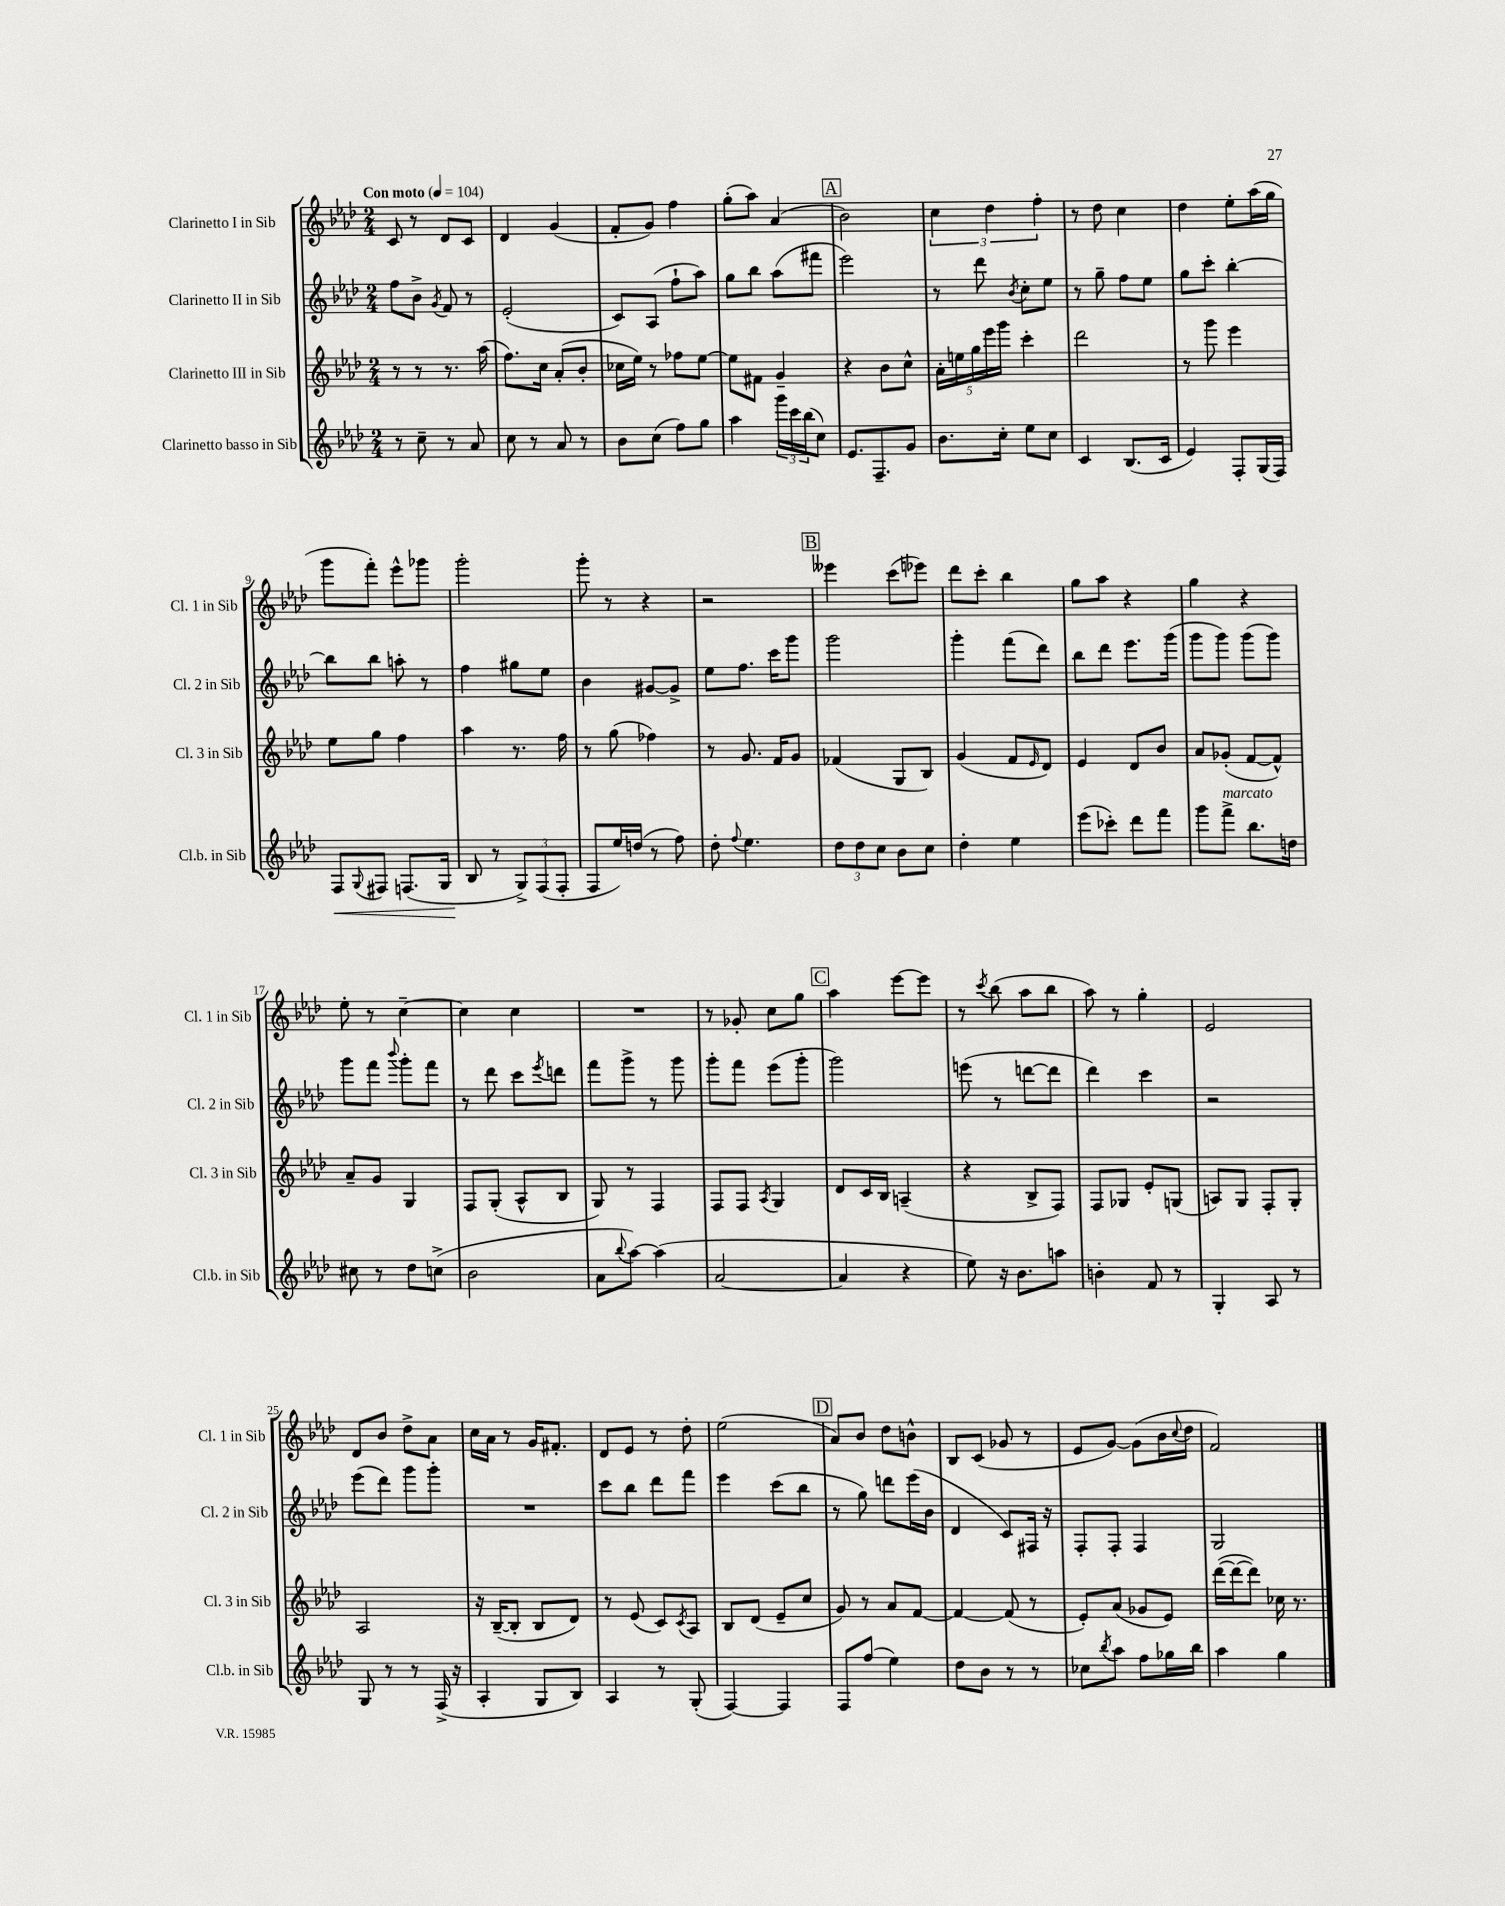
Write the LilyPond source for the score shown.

<<
\new StaffGroup <<
\new Staff = "s0" \with { instrumentName = "Clarinetto I in Sib" shortInstrumentName = "Cl. 1 in Sib" } {
    \clef treble \key aes \major \numericTimeSignature \time 2/4 \tempo "Con moto" 4 = 104
    c'8 r8 des'8 c'8 |
    des'4 g'4( |
    f'8-. g'8) f''4 |
    g''8-.( aes''8) aes'4( |
    \mark \markup { \box "A" } bes'2) |
    \tuplet 3/2 { c''4 des''4 f''4-. } |
    r8 des''8 c''4 |
    des''4 ees''8-. aes''16( g''16 |
    g'''8 f'''8-.) ees'''8-^ ges'''8 |
    g'''2-. |
    g'''8-. r8 r4 |
    r2 |
    \mark \markup { \box "B" } eeses'''4 c'''8( ees'''8) |
    des'''8 c'''8-. bes''4 |
    g''8 aes''8 r4 |
    g''4 r4 |
    ees''8-. r8 c''4~-- |
    c''4 c''4 |
    R2 |
    r8 ges'8-. c''8 g''8 |
    \mark \markup { \box "C" } aes''4 ees'''8~ ees'''8 |
    r8 \acciaccatura { c'''8 } bes''8( aes''8 bes''8 |
    aes''8) r8 g''4-. |
    ees'2 |
    des'8 bes'8 des''8-> aes'8 |
    c''16 aes'16 r8 g'16 fis'8.-. |
    des'8 ees'8 r8 des''8-. |
    ees''2( |
    \mark \markup { \box "D" } aes'8) bes'8 des''8 b'8-^ |
    bes8 c'8( ges'8 r8 |
    ees'8 g'8~) g'8( bes'16 \appoggiatura { c''8 } des''16 |
    f'2) \bar "|." |
}
\new Staff = "s1" \with { instrumentName = "Clarinetto II in Sib" shortInstrumentName = "Cl. 2 in Sib" } {
    \clef treble \key aes \major \numericTimeSignature \time 2/4
    f''8 bes'8-> \acciaccatura { g'8 } f'8 r8 |
    ees'2-.( |
    c'8) aes8( f''8-! aes''8) |
    g''8 bes''8 aes''8( fis'''8 |
    \mark \markup { \box "A" } ees'''2) |
    r8 des'''8 \acciaccatura { bes'8 } c''8-. ees''8 |
    r8 g''8-- f''8 ees''8 |
    g''8 c'''8-. bes''4~-. |
    bes''8 bes''8 a''8-. r8 |
    f''4 gis''8 ees''8 |
    bes'4 gis'8~ gis'8-> |
    ees''8 f''8. c'''16 g'''8 |
    \mark \markup { \box "B" } g'''2 |
    g'''4-. f'''8( des'''8) |
    bes''8 des'''8 ees'''8. g'''16( |
    g'''8 g'''8) g'''8( g'''8) |
    g'''8 f'''8 \appoggiatura { bes'''8 } g'''8-. f'''8 |
    r8 des'''8 c'''8 \acciaccatura { ees'''8 } d'''8 |
    f'''8 g'''8-> r8 g'''8 |
    g'''8-. f'''8 ees'''8( g'''8-. |
    \mark \markup { \box "C" } g'''2) |
    e'''8( r8 d'''8~ d'''8 |
    des'''4) c'''4 |
    r2 |
    ees'''8( des'''8) g'''8 g'''8-. |
    R2 |
    c'''8 bes''8 des'''8 f'''8 |
    ees'''4 c'''8( bes''8 |
    \mark \markup { \box "D" } r8 g''8) d'''8 ees'''16( bes'16 |
    des'4 c'8) fis16 r16 |
    f8-. f8-. f4 |
    g2 \bar "|." |
}
\new Staff = "s2" \with { instrumentName = "Clarinetto III in Sib" shortInstrumentName = "Cl. 3 in Sib" } {
    \clef treble \key aes \major \numericTimeSignature \time 2/4
    r8 r8 r8. aes''16( |
    f''8.) c''16 aes'8-.( bes'8-. |
    ces''16 ees''16) r8 fes''8 ees''8~ |
    ees''8 fis'8 g'4-- |
    \mark \markup { \box "A" } r4 bes'8 c''8-^ |
    \tuplet 5/4 { aes'16-. e''16 g''16 ees'''16 g'''16 } c'''4-. |
    des'''2 |
    r8 g'''8 ees'''4 |
    ees''8 g''8 f''4 |
    aes''4 r8. f''16 |
    r8 g''8( fes''4) |
    r8 g'8. f'16 g'8 |
    \mark \markup { \box "B" } fes'4( g8 bes8) |
    g'4( f'8 \grace { ees'16 } des'8) |
    ees'4 des'8 bes'8 |
    aes'8 ges'8-.( f'8~ f'8-^) |
    aes'8-- g'8 g4 |
    f8 g8-.( aes8-^ bes8 |
    g8) r8 f4 |
    f8 f8 \acciaccatura { aes8 } g4 |
    \mark \markup { \box "C" } des'8 c'16 bes16 a4--( |
    r4 bes8-> f8) |
    f8 ges8 ees'8-. g8( |
    a8) g8 f8-. g8-. |
    aes2 |
    r16 bes16~--( bes8-. bes8 des'8) |
    r8 ees'8( c'8) \acciaccatura { c'8 } aes8 |
    bes8 des'8( ees'8-- c''8 |
    \mark \markup { \box "D" } g'8) r8 aes'8 f'8~ |
    f'4~ f'8( r8 |
    ees'8-.) aes'8( ges'8 ees'8) |
    des'''16~( des'''16~ des'''8) ces''16 r8. \bar "|." |
}
\new Staff = "s3" \with { instrumentName = "Clarinetto basso in Sib" shortInstrumentName = "Cl.b. in Sib" } {
    \clef treble \key aes \major \numericTimeSignature \time 2/4
    r8 c''8-- r8 aes'8 |
    c''8 r8 aes'8 r8 |
    bes'8 c''8( f''8) g''8 |
    aes''4 \tuplet 3/2 { g'''16 c'''16 bes''16( } c''8) |
    \mark \markup { \box "A" } ees'8. f8.-- g'8 |
    bes'8. c''16-. ees''8 c''8 |
    c'4 bes8.( c'16 |
    ees'4) f8-. g16( f16) |
    f8\< \appoggiatura { g8 } fis8 f8.( g16 |
    bes8\! r8 \tuplet 3/2 { g8->) f8( f8-. } |
    f8 ees''16) d''16( r8 f''8) |
    des''8-. \appoggiatura { f''8 } ees''4. |
    \mark \markup { \box "B" } \tuplet 3/2 { des''8 des''8 c''8 } bes'8 c''8 |
    des''4-. ees''4 |
    ees'''8( ces'''8-.) des'''8 f'''8 |
    g'''8 f'''8->^\markup { \italic "marcato" } bes''8. d''16 |
    cis''8 r8 des''8 c''8->( |
    bes'2 |
    aes'8 \appoggiatura { bes''8 } aes''8~) aes''4( |
    aes'2~ |
    \mark \markup { \box "C" } aes'4 r4 |
    ees''8) r16 bes'8. a''8 |
    b'4-. f'8 r8 |
    g4-. aes8 r8 |
    g8 r8 r8 f16->( r16 |
    aes4-. g8 bes8) |
    aes4 r8 g8-.( |
    f4~) f4 |
    \mark \markup { \box "D" } f8 f''8( ees''4) |
    des''8 bes'8 r8 r8 |
    ces''8 \acciaccatura { bes''8 } aes''8 f''8 ges''16 bes''16 |
    aes''4 g''4 \bar "|." |
}
>>
>>
